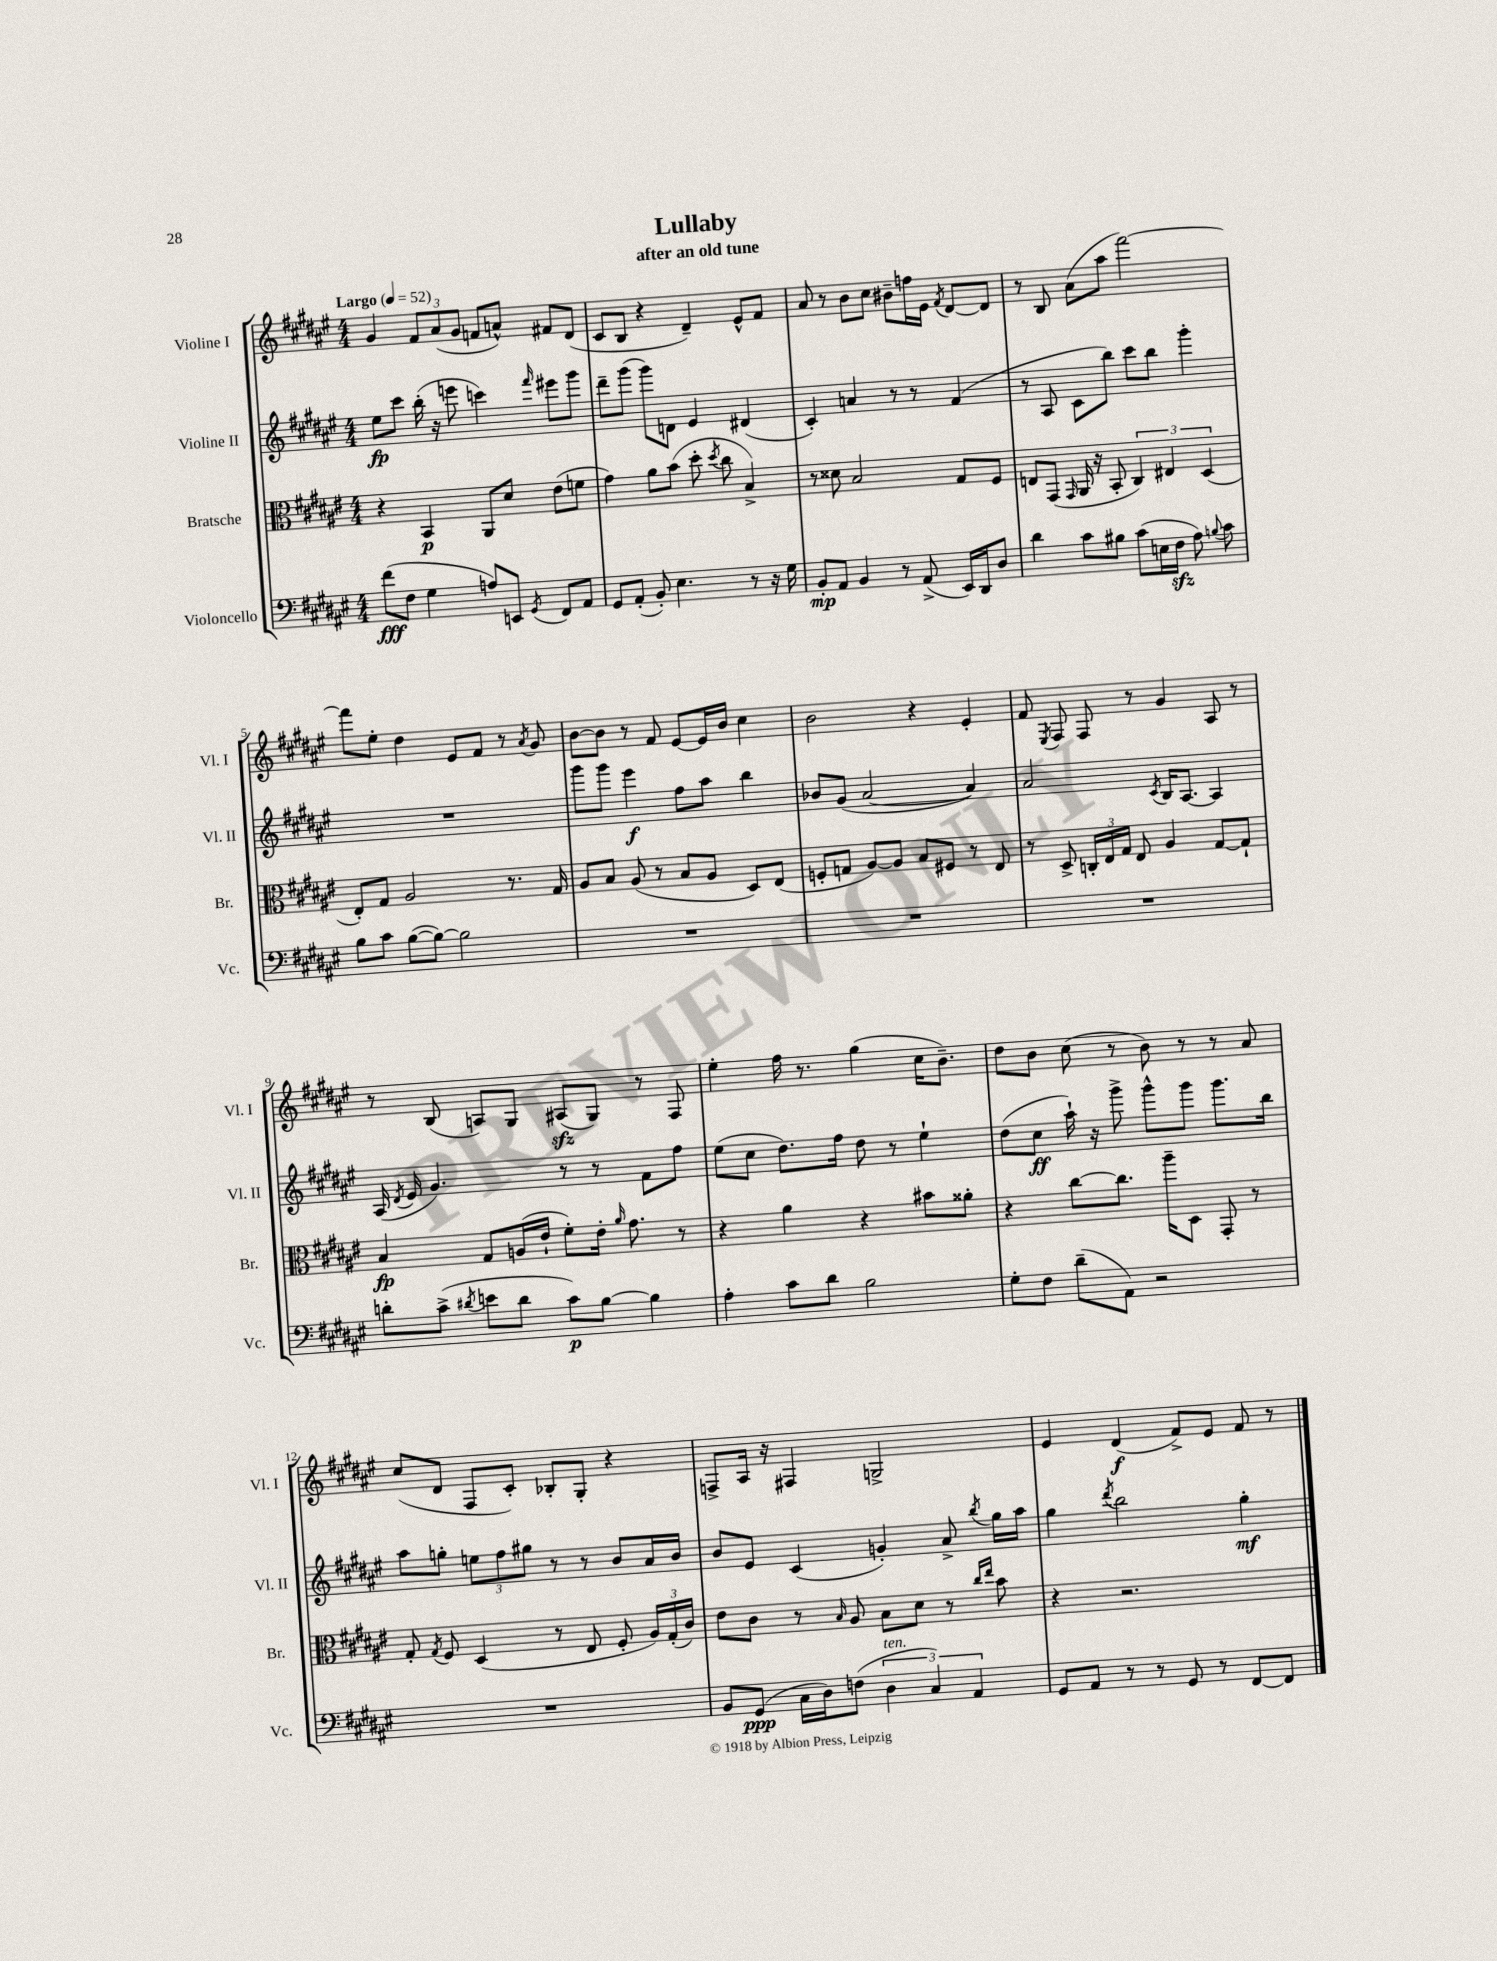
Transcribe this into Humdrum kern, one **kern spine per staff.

**kern	**kern	**kern	**kern
*staff4	*staff3	*staff2	*staff1
*clefF4	*clefC3	*clefG2	*clefG2
*k[f#c#g#d#a#e#]	*k[f#c#g#d#a#e#]	*k[f#c#g#d#a#e#]	*k[f#c#g#d#a#e#]
*M4/4	*M4/4	*M4/4	*M4/4
*MM52	*MM52	*MM52	*MM52
(8f#\L	4r	8ee#\L	4g#/
8F#\J	.	8ccc#\J	.
4G#\	4BB/	(16bb'\	12f#/L
.	.	16r	.
.	.	.	(12a#/
.	.	8eee\	.
.	.	.	12g#/J
8A/L)	8AA#/L	4ccc\)	8f/L
8EE/J	8d#/J	.	8a^^/J)
8qGG#/	.	16qqfff#/	.
8FF#/L	(8e#\L	8eee#\L	8f#/L
8AA#/J	8f\J	8ggg#\J	(8d#/J
=	=	=	=
8GG#/L	4g#\)	8ddd#~\L	8c#/L
(8AA#'/J	.	(8ggg#\J	8B/J
8BB'/)	8a#\L	8ggg#\L)	4r
4.E#\	(8b\J	8d\J	.
.	8dd#'\	4e#/	4d#~/)
.	8qdd#/	.	.
.	8cc#\	.	.
8r	4B^/)	(4d#/	8e#^^/L
16r	.	.	8f#/J
16G#\	.	.	.
=	=	=	=
8BB'/L	8r	4c#'/)	8a#/
8AA#/J	8d##\	.	8r
4BB/	2B/	4a/	8b\L
.	.	.	8cc#\J
8r	.	8r	8b#~\L
(8AA#^/	.	8r	16ff\L
.	.	.	16e#\JJ
.	.	.	8qf#/
16EE#/LL)	8G#/L	(4f#/	[8d#/L
16DD#/J	.	.	.
8D#/J	8F#/J	.	8d#/]J
=	=	=	=
4d#\	8E/L	8r	8r
.	(8GG#/J	8A#/	8B/
.	16qqGG#/	.	.
8c#\L	16AA#/	8c#\L	(8a#\L
.	16r	.	.
8B#\J	8BB'/	8bb\J)	8aa#\J
(8c#\L	6C#/)	8ccc#\L	[2fff#\)
16E\L	.	8bb\J	.
.	6E#/	.	.
16F#\JJ	.	.	.
8A#\)	.	4ggg#'\	.
.	(6D#/	.	.
8qqB/	.	.	.
8c#\	.	.	.
=	=	=	=
8B\L	8E#'/L)	1r	8fff#\]L
8c#\J	8G#/J	.	8ee#'\J
([8B\L	2A#/	.	4dd#\
8B\_J)	.	.	.
2B\]	.	.	8e#/L
.	.	.	8f#/J
.	8.r	.	8r
.	.	.	8qa#/
.	.	.	8g#/
.	16G#/	.	.
=	=	=	=
1r	8A#/L	8ggg#\L	[8b\L
.	8B/J	8ggg#\J	8b\]J
.	(8A#/	4eee#\	8r
.	8r	.	8f#/
.	8B/L	8ff#\L	[8e#/L
.	8A#/J	8aa#\J	16e#/]L
.	.	.	16b/JJ
.	8D#/L)	4bb\	4cc#\
.	(8E#/J	.	.
=	=	=	=
1r	8F'/L	8b-/L	2b\
.	8G/J	(8g#/J	.
.	[8A#/L)	[2a#/	.
.	8A#/]J	.	.
.	8B/L	.	4r
.	8F#/J	.	.
.	8r	4a#/])	4e#'/
.	8E#/	.	.
=	=	=	=
1r	8r	2a#/	8f#/
.	.	.	8qE#/
.	8D#^/	.	8F#/
.	24C'/LL	.	8F#/
.	24E#/	.	.
.	24G#/JJ	.	.
.	8E#/	.	8r
.	.	8qc#/	.
.	4A#/	16B/LK	4g#/
.	.	[8.A#/J	.
.	[8G#/L	4A#/]	8A#/
.	8G#`/]J	.	8r
=	=	=	=
8d'\L	4B/	(16A#/	8r
.	.	8qd#/	.
.	.	16e#/	.
(8c#^\J	.	4.g#/)	(8B/
8qd#/	.	.	.
8e\L	8G#/L	.	8A/L)
8d#\J	(16A/L	.	8G#/J
.	16e#`/JJ	.	.
8c#\L)	8f#'\L)	8r	(8A#/L
[8B\J	16e#'\Jk	8r	8G#/J)
.	16qqa#/	.	.
.	8.g#\	.	.
4B\]	.	8f#\L	8r
.	8r	8ff#\J	8F#/
=	=	=	=
4A#'\	4r	(8ee#\L	4ee#'\
.	.	8cc#\J	.
8c#\L	4a#\	8.dd#\L)	16ff#\
.	.	.	8.r
8d#\J	.	.	.
.	.	16ff#\Jk	.
2B\	4r	8dd#\	(4gg#\
.	.	8r	.
.	8b#\L	4ee#`\	16cc#\LK
.	.	.	8.b~\J)
.	8a##'\J	.	.
=	=	=	=
8G#'\L	4r	(8dd#\L	8dd#\L
8F#\J	.	8cc#\J	8b\J
(8d#~\L	[8cc#\L	16aa#`\)	(8cc#\
.	.	16r	.
8AA#\J)	8.cc#\]J	8ggg#^\	8r
2r	.	8ggg#^^\L	8b\)
.	16aa#~\LK	.	.
.	8D#\J	8ggg#\J	8r
.	8GG#'/	8.ggg#\L	8r
.	8r	.	8a#/
.	.	16bb\Jk	.
=	=	=	=
1r	8G#'/	8aa#\L	(8cc#/L
.	8qG#/	.	.
.	8F#/	8gg'\J	8d#/J
.	(4D#/	12ee\L	8F#/L
.	.	12ff#\	.
.	.	.	8c#'/J)
.	.	12gg#\J	.
.	8r	8r	8B-'/L
.	8E#/	8r	8G#'/J
.	8F#'/	8b/L	4r
.	24A#/LL)	16a#/L	.
.	(24G#'/	.	.
.	.	16b/JJ	.
.	24c#/JJ)	.	.
=	=	=	=
8BB/L	8e#\L	8b/L	8F^/L
(8GG#/J	8c#\J	8e#/J	16A#/Jk
.	.	.	16r
16C#\LL	8r	(4c#/	4F#/
16D#\J)	.	.	.
.	16qqB/	.	.
(8F\J	8A#/	.	.
6D#\	8B\L	4g'/)	2G^/
.	8d#\J	.	.
6C#/)	.	.	.
.	8r	8a#^/	.
6AA#/	.	.	.
.	16qqcc#/LL	.	.
.	16qqee#/JJ	8qbb/	.
.	8b\	16gg#\LL	.
.	.	16aa#\JJ	.
=	=	=	=
8GG#/L	4r	4gg#\	4e#/
8AA#/J	.	.	.
.	.	8qddd#/	.
8r	2.r	2bb\	(4d#/
8r	.	.	.
8GG#/	.	.	8f#^/L)
8r	.	.	8e#/J
[8FF#/L	.	4gg#'\	8f#/
8FF#/]J	.	.	8r
==	==	==	==
*-	*-	*-	*-
